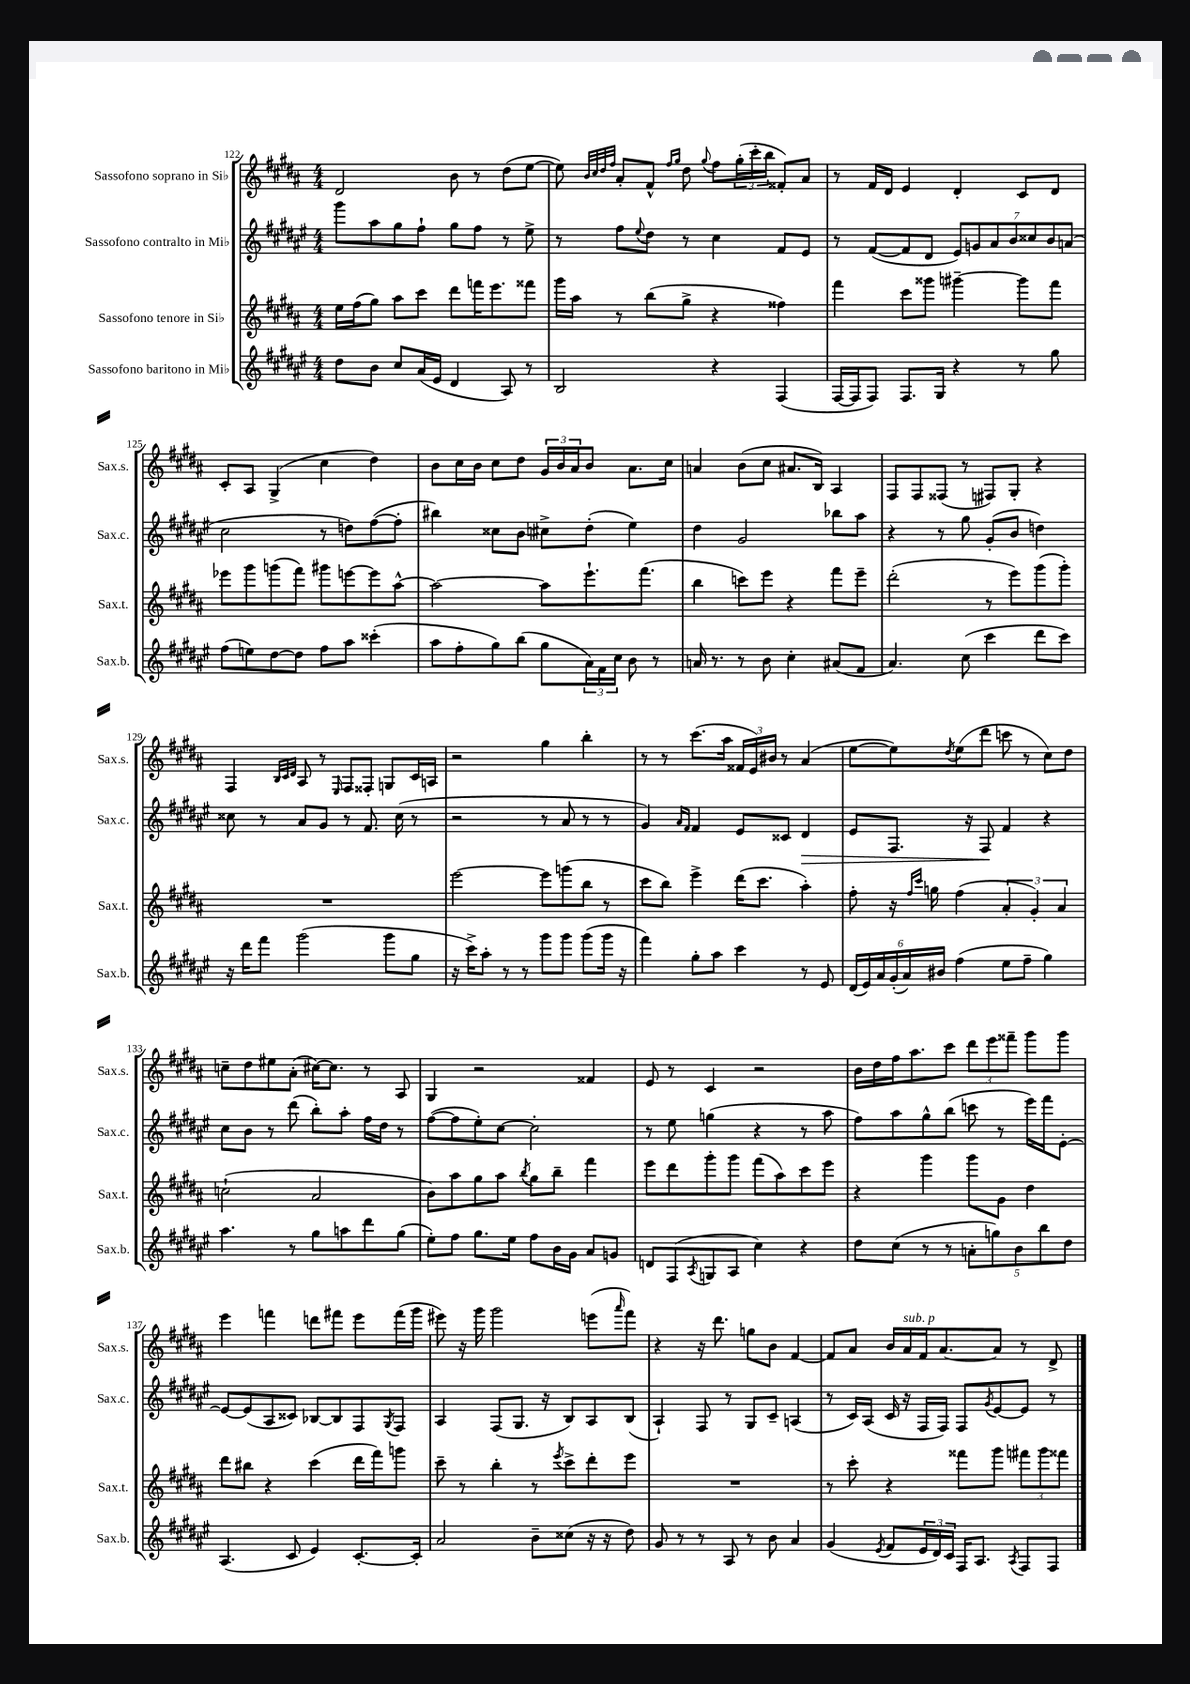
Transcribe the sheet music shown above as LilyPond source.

<<
\new StaffGroup <<
\new Staff = "s0" \with { instrumentName = "Sassofono soprano in Sib" shortInstrumentName = "Sax.s." } {
    \clef treble \key b \major \numericTimeSignature \time 4/4
    dis'2 b'8 r8 dis''8( e''8~ |
    e''8) \grace { b'32 cis''32 dis''32 fis''32 } ais'8-. fis'8-^ \grace { fis''16 gis''16 } dis''8 \appoggiatura { gis''8 } fis''8 \tuplet 3/2 { gis''16-.( cis'''16-. b''16 } fisis'8-.) ais'8 |
    r8 fis'16 dis'16 e'4 dis'4-. cis'8 dis'8 |
    cis'8-. ais8 gis4->( cis''4 dis''4) |
    b'8 cis''16 b'16 cis''8 dis''8 \tuplet 3/2 { gis'16 b'16 ais'16 } b'8 ais'8. cis''16 |
    a'4 b'8( cis''8 ais'8. b16) ais4 |
    fis8 fis8 fisis8( r8 fis8) gis8-. r4 |
    fis4 \grace { b32 cis'32 dis'32 } ais8 r8 \grace { e16 } fis8 fisis8-. g8 cis'16 a16 |
    r2 gis''4 b''4-. |
    r8 r8 cis'''8.( ais''16 \tuplet 3/2 { fisis'16 e'16) bis'16 } r8 ais'4( |
    e''8~ e''8) \acciaccatura { dis''8 } e''8( dis'''8 c'''8 r8 cis''8) dis''8 |
    c''8-- dis''8 eis''8 ais'8-.( cis''16~) cis''8. r8 ais8 |
    gis4 r2 fisis'4 |
    e'8 r8 cis'4 r2 |
    b'16 dis''16 fis''16 ais''8. cis'''8 \tuplet 3/2 { dis'''8 e'''8 fisis'''8-- } gis'''8 gis'''8 |
    e'''4 f'''4 d'''8 fis'''8 e'''8 fis'''16( gis'''16 |
    eis'''8) r16 gis'''16 gis'''2 e'''8( \grace { ais'''16 } fis'''8) |
    r4 r16 dis'''8. g''8 b'8 fis'4~ |
    fis'8 ais'8 b'16 ais'16^\markup { \italic "sub. p" } fis'16 ais'8.~ ais'8 r8 dis'8-> \bar "|." |
}
\new Staff = "s1" \with { instrumentName = "Sassofono contralto in Mib" shortInstrumentName = "Sax.c." } {
    \clef treble \key fis \major \numericTimeSignature \time 4/4
    gis'''8 ais''8 gis''8 fis''8-! gis''8 fis''8 r8 eis''8-> |
    r8 fis''8 \appoggiatura { eis''8 } dis''8 r8 cis''4 fis'8 eis'8 |
    r8 fis'8~( fis'8 dis'8 \tuplet 7/4 { eis'8) g'8 ais'8 b'8 cisis''8 b'8 a'8( } |
    cis''2 r8 d''8) fis''8~( fis''8-. |
    bis''4) cisis''8 b'8 cis''8-> dis''8-.( eis''4) |
    dis''4 gis'2 bes''8 ais''8 |
    r4 r8 gis''8 gis'8-.( b'8 d''4) |
    cisis''8 r8 ais'8 gis'8 r8 fis'8. cisis''16( r8 |
    r2 r8 ais'8 r8 r8 |
    gis'4) \grace { ais'16 fis'16 } fis'4 eis'8 cisis'8 dis'4\> |
    eis'8 fis8. r16 fis8\! fis'4 r4 |
    cis''8 b'8 r8 dis'''8( b''8-.) ais''8-. fis''16 dis''16 r8 |
    fis''8~( fis''8 eis''8-.) cis''8~ cis''2-. |
    r8 eis''8 g''4( r4 r8 ais''8 |
    fis''8) ais''8 gis''8-^ b''8( c'''8 r8 eis'''16) fis'''16 eis'8~-. |
    eis'8~ eis'8( ais8 cisis'8) bes8~ bes8 fis8 \acciaccatura { gis8 } fis8 |
    ais4 fis8( gis8. r16 b8) ais8 b8( |
    ais4-!) fis8 r8 gis8 cis'8-- a4( |
    r8 cis'16) ais16( cis'16 r16 fis16 fis16) fis8 \acciaccatura { gis'8 } eis'8~ eis'8 r8 \bar "|." |
}
\new Staff = "s2" \with { instrumentName = "Sassofono tenore in Sib" shortInstrumentName = "Sax.t." } {
    \clef treble \key b \major \numericTimeSignature \time 4/4
    e''16 fis''16( gis''8) ais''8 cis'''8 dis'''8 f'''16 e'''8. fisis'''8 |
    gis'''16 ais''16 r8 b''8( gis''8-> r4 fisis''4) |
    fis'''4 cis'''8 gisis'''8 gis'''4~-- gis'''8 fis'''8 |
    ees'''8 gis'''8 g'''8( fis'''8) gis'''8 e'''8~ e'''8 ais''8~-^ |
    ais''2~ ais''8 e'''8.-! fis'''8.( |
    b''4 c'''8) e'''8 r4 fis'''8 e'''8-- |
    dis'''2-.( r8 e'''8) gis'''8( gis'''8-.) |
    R1 |
    e'''2~ e'''8 g'''8( b''8 r8 |
    cis'''8 b''8) e'''4-> dis'''16( cis'''8. ais''4-.) |
    fis''8-. r16 \grace { fis''16 cis'''16 } g''16 fis''4( \tuplet 3/2 { ais'4-. gis'4-.) ais'4 } |
    c''2-!( ais'2 |
    b'8) ais''8 gis''8 ais''8 \acciaccatura { b''8 } gis''8 b''8-- fis'''4 |
    e'''8 dis'''8 gis'''8-. gis'''8 fis'''8( ais''8) cis'''8 e'''8 |
    r4 gis'''4 gis'''8 gis'8 dis''4 |
    dis'''8 bis''8 r4 cis'''4( dis'''16 fis'''16) g'''8 |
    cis'''8-- r8 b''4-. r8 \acciaccatura { e'''8 } cis'''8-> dis'''8-. e'''8 |
    R1 |
    r8 cis'''8-. r4 fisis'''8 gis'''8 \tuplet 3/2 { fis'''8 gis'''8 fisis'''8 } \bar "|." |
}
\new Staff = "s3" \with { instrumentName = "Sassofono baritono in Mib" shortInstrumentName = "Sax.b." } {
    \clef treble \key fis \major \numericTimeSignature \time 4/4
    dis''8 b'8 cis''8 ais'16( eis'16 dis'4 ais8) r8 |
    b2 r4 fis4( |
    fis16~ fis16 fis8) fis8. gis16 r4 r8 gis''8 |
    fis''8( e''8) dis''8~ dis''8 fis''8 ais''8 cisis'''4-.( |
    ais''8 fis''8-. gis''8) b''8( gis''8 \tuplet 3/2 { ais'16) fis'16 cis''16 } b'8 r8 |
    a'16 r8. r8 b'8 cis''4-. ais'8( fis'8 |
    ais'4.) cis''8( cis'''4 dis'''8 cis'''8) |
    r16 dis'''16 fis'''8 gis'''2( gis'''8 gis''8 |
    r16 cis'''16->) ais''8-. r8 r8 gis'''8 gis'''8 gis'''8( gis'''16 r16 |
    fis'''4) gis''8-. ais''8 cis'''4 r8 eis'8 |
    \tuplet 6/4 { dis'16( eis'16) ais'16 gis'16-.( ais'16) bis'16 } fis''4( eis''8 fis''8-- gis''4) |
    ais''4. r8 gis''8 a''8 dis'''8 gis''8( |
    eis''8-.) fis''8 gis''8. eis''16 fis''8 b'16 gis'16 ais'8 g'8 |
    d'8 fis8( \acciaccatura { ais8 } g8 ais8 cis''4) r4 |
    dis''8 cis''8( r8 r8 \tuplet 5/4 { a'8-. g''8) b'8 b''8 dis''8 } |
    ais4.( cis'8 eis'4) cis'8.~-. cis'16-. |
    ais'2 b'8-- cisis''8( r16 r16 dis''8) |
    gis'8 r8 r8 ais8 r8 b'8 ais'4 |
    gis'4( \acciaccatura { eis'8 } fis'8 \tuplet 3/2 { eis'16 dis'16) cis'16 } fis16 ais8. \acciaccatura { ais8 } fis8 fis8 \bar "|." |
}
>>
>>
\layout { \context { \Score currentBarNumber = #122 } }
